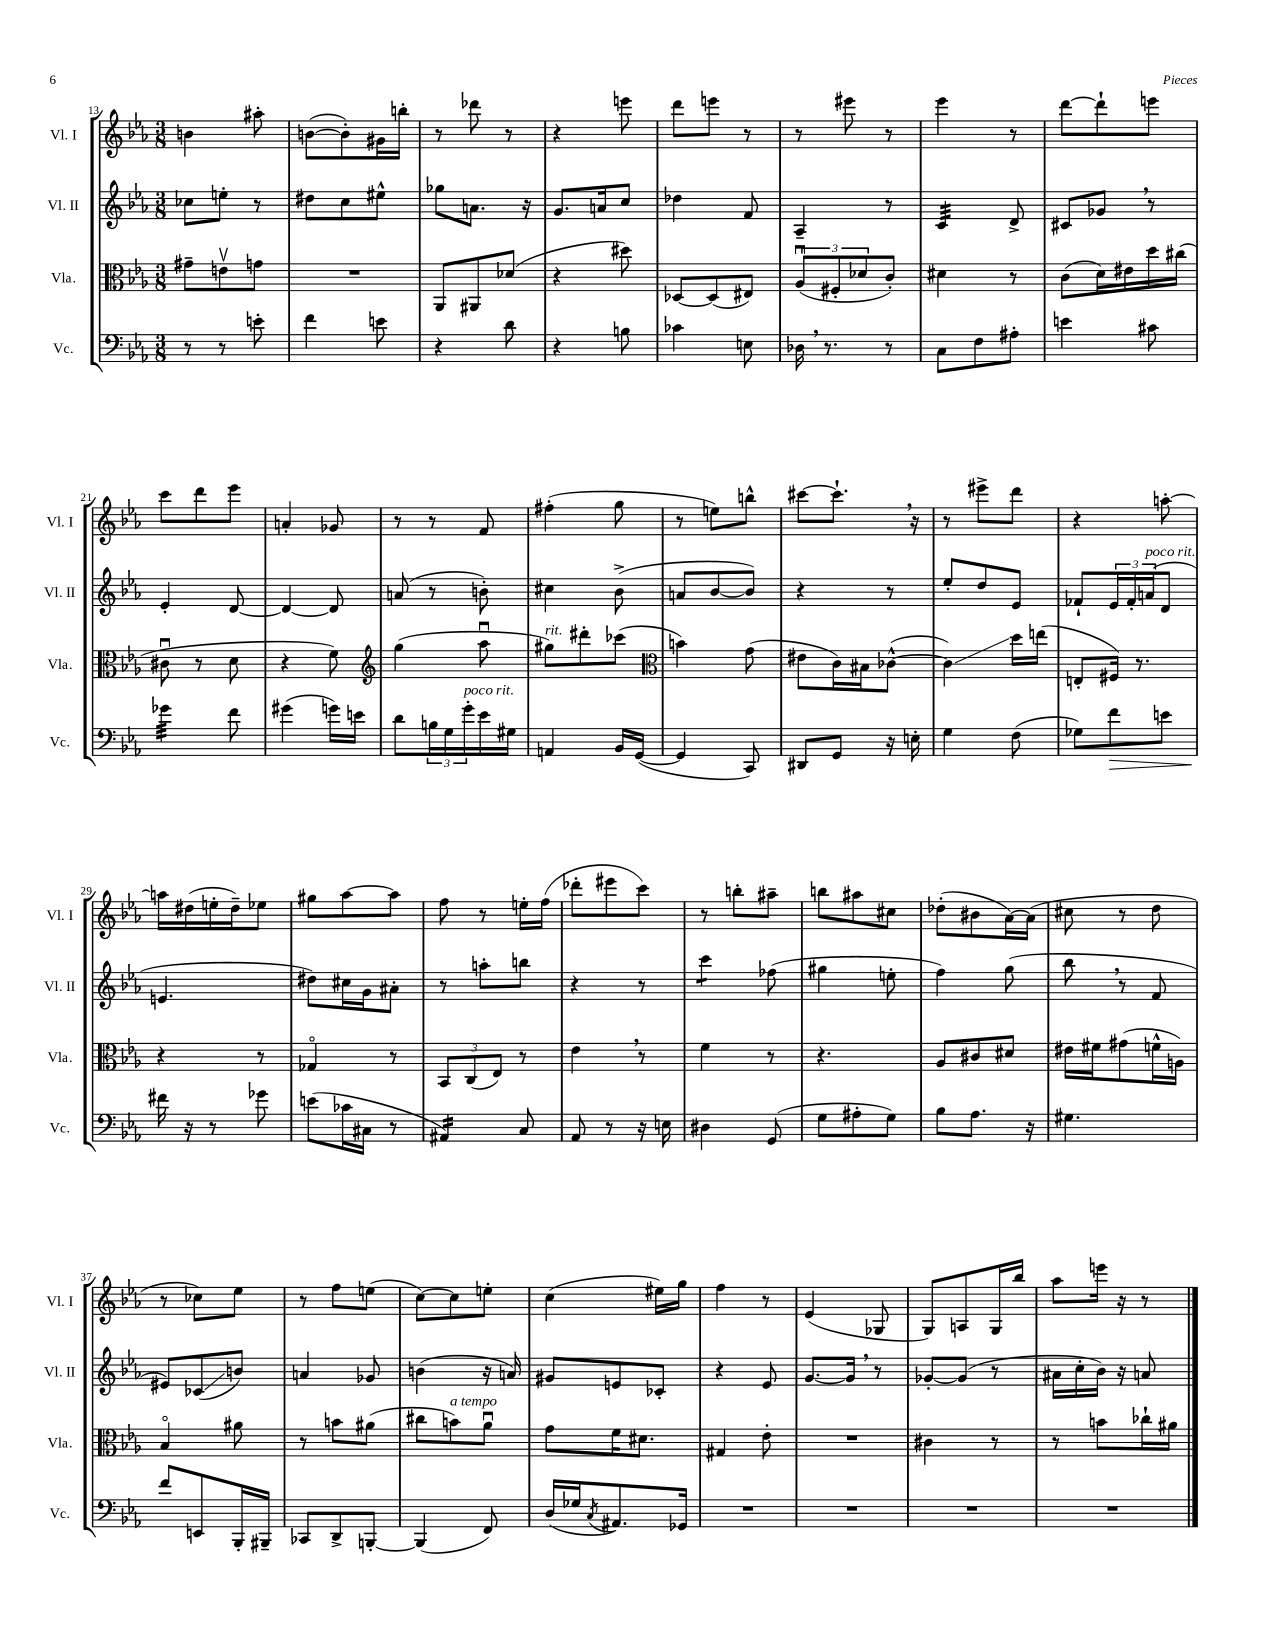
<<
\new StaffGroup <<
\new Staff = "s0" \with { instrumentName = "Vl. I" shortInstrumentName = "Vl. I" } {
    \clef treble \key ees \major \numericTimeSignature \time 3/8
    b'4 ais''8-. |
    b'8~( b'8-.) gis'16 b''16-. |
    r8 des'''8 r8 |
    r4 e'''8 |
    d'''8 e'''8 r8 |
    r8 eis'''8 r8 |
    ees'''4 r8 |
    d'''8~ d'''8-! e'''8 |
    c'''8 d'''8 ees'''8 |
    a'4-. ges'8 |
    r8 r8 f'8 |
    fis''4-.( g''8 |
    r8 e''8) b''8-^ |
    cis'''8~ cis'''8.-! \breathe r16 |
    r8 eis'''8-> d'''8 |
    r4 a''8~-. |
    a''16 dis''16( e''16-. dis''16--) ees''8 |
    gis''8 aes''8~ aes''8 |
    f''8 r8 e''16-. f''16( |
    des'''8-. eis'''8 c'''8) |
    r8 b''8-. ais''8-- |
    b''8 ais''8 cis''8 |
    des''8-.( bis'8 aes'16~) aes'16( |
    cis''8 r8 d''8 |
    r8 ces''8) ees''8 |
    r8 f''8 e''8( |
    c''8~) c''8 e''8-. |
    c''4( eis''16) g''16 |
    f''4 r8 |
    ees'4( ges8 |
    g8) a8 g16 bes''16 |
    aes''8 e'''16 r16 r8 \bar "|." |
}
\new Staff = "s1" \with { instrumentName = "Vl. II" shortInstrumentName = "Vl. II" } {
    \clef treble \key ees \major \numericTimeSignature \time 3/8
    ces''8 e''8-. r8 |
    dis''8 c''8 eis''8-^ |
    ges''8 a'8. r16 |
    g'8. a'16 c''8 |
    des''4 f'8 |
    aes4-- r8 |
    c'4:32 d'8-> |
    cis'8 ges'8 \breathe r8 |
    ees'4-. d'8~ |
    d'4~ d'8 |
    a'8( r8 b'8-.) |
    cis''4 bes'8->( |
    a'8 bes'8~ bes'8) |
    r4 r8 |
    ees''8-. d''8 ees'8 |
    fes'8-! \tuplet 3/2 { ees'16 fes'16-. a'16^\markup { \italic "poco rit." }( } d'8 |
    e'4. |
    dis''8) cis''16 g'16 ais'8-. |
    r8 a''8-. b''8 |
    r4 r8 |
    c'''4:8 fes''8( |
    gis''4 e''8-. |
    f''4) g''8( |
    bes''8 \breathe r8 f'8 |
    eis'8) ces'8\glissando( b'8) |
    a'4 ges'8 |
    b'4( r16 a'16) |
    gis'8 e'8 ces'8-. |
    r4 ees'8 |
    g'8.~ g'16 \breathe r8 |
    ges'8~-. ges'8( r8 |
    ais'16 c''16-. bes'16) r16 a'8 \bar "|." |
}
\new Staff = "s2" \with { instrumentName = "Vla." shortInstrumentName = "Vla." } {
    \clef alto \key ees \major \numericTimeSignature \time 3/8
    gis'8-- e'8\upbow g'8 |
    R4. |
    aes,8 ais,8 des'8( |
    r4 dis''8) |
    des8~ des8( eis8) |
    \tuplet 3/2 { aes8\downbow( fis8-. des'8 } c'8-.) |
    dis'4 r8 |
    c'8( d'16) eis'16 d''16 cis''16( |
    cis'8\downbow r8 d'8 |
    r4 f'8) |
    \clef treble g''4( aes''8\downbow |
    gis''8^\markup { \italic "rit." }) dis'''8-. ces'''8( |
    \clef alto b'4) g'8( |
    eis'8 c'16) bis16 ces'8~-^( |
    ces'4\glissando) d''16 e''16( |
    e8-. fis16) r8. |
    r4 r8 |
    ges4\flageolet r8 |
    \tuplet 3/2 { bes,8 c8( ees8) } r8 |
    ees'4 \breathe r8 |
    f'4 r8 |
    r4. |
    aes8 cis'8 dis'8 |
    eis'16 fis'16 gis'8( f'16-^ a16) |
    bes4\flageolet ais'8 |
    r8 b'8 ais'8( |
    cis''8 b'8^\markup { \italic "a tempo" }) aes'8\downbow |
    g'8 f'16 dis'8. |
    gis4 ees'8-. |
    R4. |
    cis'4 r8 |
    r8 b'8 ces''16-! ais'16 \bar "|." |
}
\new Staff = "s3" \with { instrumentName = "Vc." shortInstrumentName = "Vc." } {
    \clef bass \key ees \major \numericTimeSignature \time 3/8
    r8 r8 e'8-. |
    f'4 e'8 |
    r4 d'8 |
    r4 b8 |
    ces'4 e8 |
    des16 \breathe r8. r8 |
    c8 f8 ais8-. |
    e'4 cis'8 |
    ges'4:32 f'8 |
    gis'4( g'16) e'16 |
    d'8 \tuplet 3/2 { b16 g16 g'16-.^\markup { \italic "poco rit." } } ees'16 gis16 |
    a,4 bes,16 g,16~( |
    g,4 c,8) |
    dis,8 g,8 r16 e16-. |
    g4 f8( |
    ges8) f'8\> e'8 |
    fis'16\! r16 r8 ges'8 |
    e'8( ces'16 cis16 r8 |
    ais,4:16) c8 |
    aes,8 r8 r16 e16 |
    dis4 g,8( |
    g8 ais8-. g8) |
    bes8 aes8. r16 |
    gis4. |
    f'8 e,8 bes,,16-. bis,,16-- |
    ces,8 d,8-> b,,8~-. |
    b,,4( f,8) |
    d16( ges16 \acciaccatura { c8 } ais,8.) ges,16 |
    R4. |
    R4. |
    R4. |
    R4. \bar "|." |
}
>>
>>
\layout { \context { \Score currentBarNumber = #13 } }
